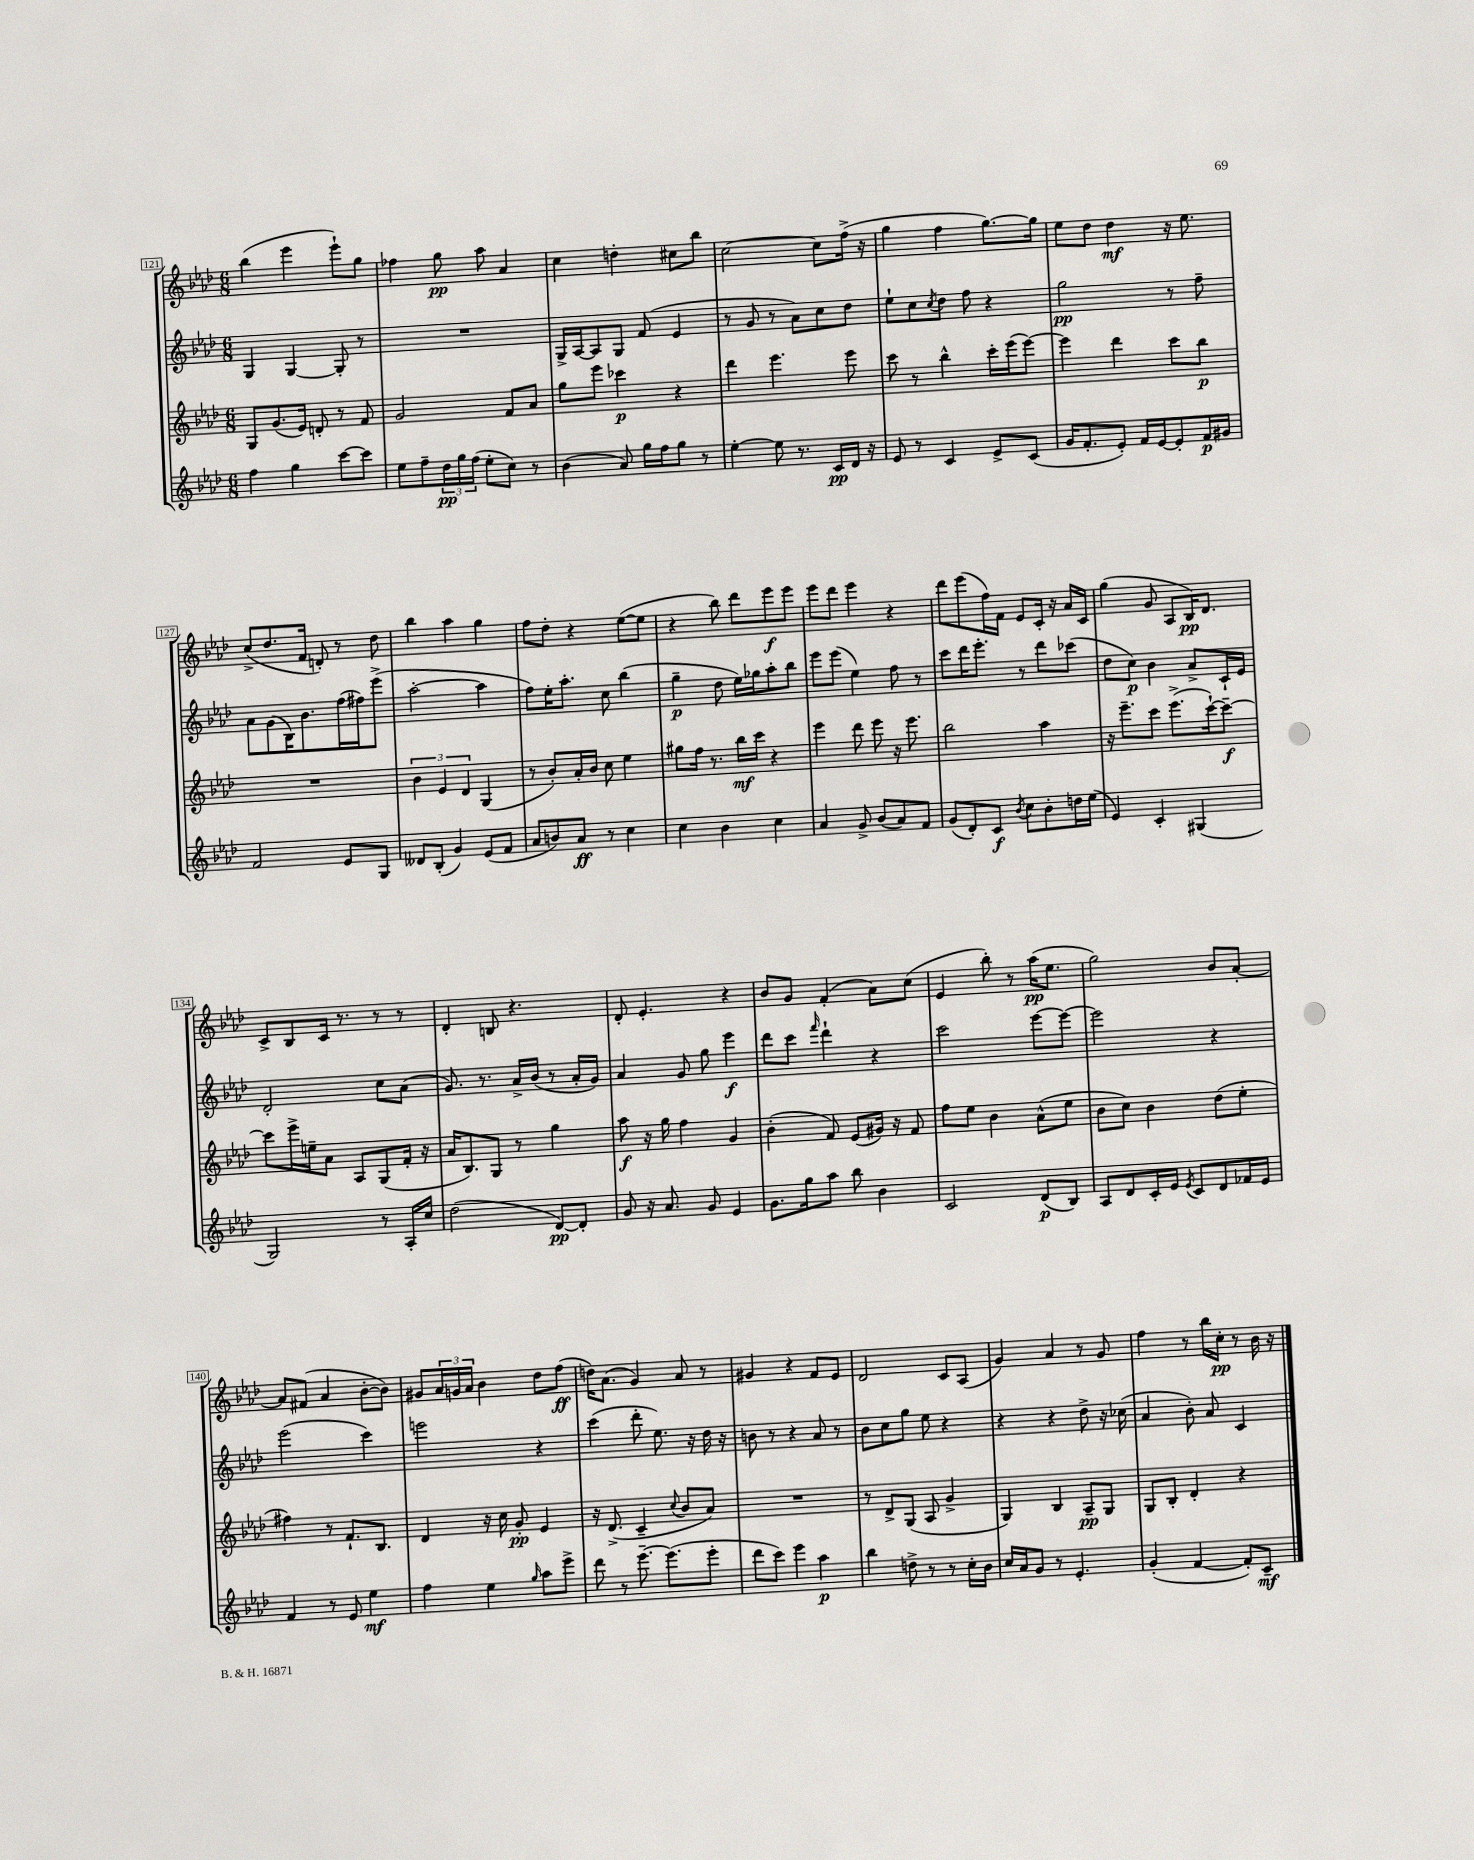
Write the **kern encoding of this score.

**kern	**dynam	**kern	**dynam	**kern	**dynam	**kern	**dynam
*part4	*part4	*part3	*part3	*part2	*part2	*part1	*part1
*staff4	*staff4	*staff3	*staff3	*staff2	*staff2	*staff1	*staff1
*clefG2	*	*clefG2	*	*clefG2	*	*clefG2	*
*k[b-e-a-d-]	*	*k[b-e-a-d-]	*	*k[b-e-a-d-]	*	*k[b-e-a-d-]	*
*M6/8	*	*M6/8	*	*M6/8	*	*M6/8	*
=121	=121	=121	=121	=121	=121	=121	=121
4ff\	.	8G/L	.	4G/	.	(4bb-\	.
.	.	(8.g/	.	.	.	.	.
4gg\	.	.	.	[4G/	.	4eee-\	.
.	.	16e-/Jk)	.	.	.	.	.
.	.	8dn'/	.	.	.	.	.
[8ccc\L	.	8r	.	8G'/]	.	8eee-`\L)	.
8ccc\J]	.	8f/	.	8r	.	8gg\J	.
=122	=122	=122	=122	=122	=122	=122	=122
8ee-\L	.	2g/	.	2.r	.	4ff-X\	.
8ff~\	.	.	.	.	.	.	.
24dd-\L	pp	.	.	.	.	8gg\	pp
24gg\	.	.	.	.	.	.	.
(24ff\JJ	.	.	.	.	.	.	.
8ee-'\L	.	.	.	.	.	8aa-\	.
8cc\J)	.	8f/L	.	.	.	4a-/	.
8r	.	8a-/J	.	.	.	.	.
=123	=123	=123	=123	=123	=123	=123	=123
(4b-\	.	8gg\L	.	16G^/LL	.	4cc\	.
.	.	.	.	[16A-/J	.	.	.
.	.	8eee-\J	.	8A-/]	.	.	.
8a-/)	.	4ccc-X\	p	8G/J	.	4ddn'\	.
16gg\LL	.	.	.	(8f/	.	.	.
16ff\J	.	.	.	.	.	.	.
8gg\J	.	4r	.	4e-/	.	8cc#X\L	.
8r	.	.	.	.	.	8bb-\J	.
=124	=124	=124	=124	=124	=124	=124	=124
[4ee-'\	.	4ddd-\	.	8r	.	[2cc\	.
.	.	.	.	8g/	.	.	.
8ee-\]	.	4.eee-\	.	8r	.	.	.
8.r	.	.	.	8a-\L)	.	.	.
.	.	.	.	8cc\	.	8cc\L]	.
16c/LL	pp	.	.	.	.	.	.
16d-/JJ	.	8eee-\	.	8dd-\J	.	(16ff^\Jk	.
16r	.	.	.	.	.	16r	.
=125	=125	=125	=125	=125	=125	=125	=125
8e-/	.	8ccc\	.	8ee-`\L	.	4gg\	.
8r	.	8r	.	8cc\	.	.	.
.	.	.	.	8qcc/	.	.	.
4c/	.	4bb-^^\	.	8dd-\J	.	4ff\	.
.	.	.	.	8ff\	.	.	.
8e-^/L	.	16ccc'\LL	.	4r	.	[8.gg\L)	.
.	.	(16eee-\J	.	.	.	.	.
(8c/J	.	[8eee-\J)	.	.	.	.	.
.	.	.	.	.	.	16gg\Jk]	.
=126	=126	=126	=126	=126	=126	=126	=126
16g/KL	.	4eee-\]	.	2gg\	pp	8ee-\L	.
8.f'/	.	.	.	.	.	.	.
.	.	.	.	.	.	8dd-\J	.
8e-'/J)	.	4ddd-\	.	.	.	4dd-\	mf
16f/LL	.	.	.	.	.	.	.
[16e-/J	.	.	.	.	.	.	.
8e-'/]	.	8ccc\L	.	8r	.	16r	.
.	.	.	.	.	.	8.ee-\	.
16f/L	p	8bb-\J	p	8ff~\	.	.	.
16g#X/JJ	.	.	.	.	.	.	.
!!LO:LB:g=z
=127	=127	=127	=127	=127	=127	=127	=127
2f/	.	2.r	.	8a-\L	.	(8cc^/L	.
.	.	.	.	(8g\	.	8.dd-/	.
.	.	.	.	16B-\K)	.	.	.
.	.	.	.	8.b-\	.	16f/Jk	.
.	.	.	.	.	.	8dn'/)	.
8e-/L	.	.	.	(16ff\L	.	8r	.
.	.	.	.	16ff#X\J)	.	.	.
8G/J	.	.	.	(8eee-^\J	.	8dd-\	.
=128	=128	=128	=128	=128	=128	=128	=128
8d--X/L	.	6b-\	.	[2aa-'\	.	4bb-\	.
(8B-'/J	.	.	.	.	.	.	.
.	.	6e-/	.	.	.	.	.
4g/)	.	.	.	.	.	4aa-\	.
.	.	6d-/	.	.	.	.	.
(8e-/L	.	(4G/	.	4aa-\]	.	4gg\	.
8f/J	.	.	.	.	.	.	.
=129	=129	=129	=129	=129	=129	=129	=129
8a-/L	.	8r	.	8ff\L)	.	8ff\L	.
8bn/)	.	8b-'/L)	.	16ee-'\K	.	8dd-'\J	.
.	.	.	.	8.aa-'\J	.	.	.
8a-/J	ff	16a-'/L	.	.	.	4r	.
.	.	16b-/JJ	.	.	.	.	.
8r	.	8cc\	.	8cc\	.	.	.
4cc\	.	4ee-\	.	(4bb-\	.	([8ee-\L	.
.	.	.	.	.	.	8ee-\J]	.
=130	=130	=130	=130	=130	=130	=130	=130
4cc\	.	8gg#X\L	.	4gg~\	p	4r	.
.	.	16ff\Jk	.	.	.	.	.
.	.	8.r	.	.	.	.	.
4b-\	.	.	.	8dd-\	.	8bb-\)	.
.	.	16bb-\LL	mf	16ee-\LL)	.	8ddd-\L	.
.	.	16ccc\JJ	.	16gg-X\J	.	.	.
4cc\	.	4r	.	8aa-'\	.	8eee-\	f
.	.	.	.	8bb-\J	.	8eee-\J	.
=131	=131	=131	=131	=131	=131	=131	=131
4a-/	.	4eee-\	.	8eee-\L	.	8eee-\L	.
.	.	.	.	(8eee-\J	.	8ddd-\J	.
8g^/	.	8ddd-\	.	4ee-\)	.	4eee-\	.
(8b-/L	.	8eee-\	.	.	.	.	.
8a-/)	.	16r	.	8ff\	.	4r	.
.	.	8.eee-\	.	.	.	.	.
8f/J	.	.	.	8r	.	.	.
=132	=132	=132	=132	=132	=132	=132	=132
(8g/L	.	2bb-\	.	8ccc\L	.	8ddd-\L	.
8d-'/)	.	.	.	16ddd-\K	.	(8eee-\	.
.	.	.	.	8.eee-'\J	.	.	.
8c/J	f	.	.	.	.	16ff\L)	.
.	.	.	.	.	.	16f\JJ	.
8qb-/	.	.	.	.	.	.	.
8cc\L	.	.	.	8r	.	8e-/L	.
8b-'\	.	4aa-\	.	8ddd-\L	.	16c'/Jk	.
.	.	.	.	.	.	16r	.
16ddn\L	.	.	.	(8ccc-X\J	.	16a-/LL	.
(16ee-\JJ	.	.	.	.	.	16c/JJ	.
=133	=133	=133	=133	=133	=133	=133	=133
4e-/)	.	16r	.	8dd-\L	.	(4gg\	.
.	.	8.eee-~\L	.	.	.	.	.
.	.	.	.	8cc\J)	p	.	.
4c'/	.	8ccc\J	.	4b-\	.	8g/	.
.	.	(8.eee-^\L	.	.	.	8A-/L	.
(4G#X/	.	.	.	8a-^/L	.	16B-/K)	pp
.	.	[16ccc`\k)	.	.	.	8.d-/J	.
.	.	8ccc~\J_	f	16c`/L	.	.	.
.	.	.	.	16e-/JJ	.	.	.
!!LO:LB:g=z
=134	=134	=134	=134	=134	=134	=134	=134
2G/)	.	8ccc\L]	.	2d-'/	.	8c^/L	.
.	.	16eee-^\L	.	.	.	8B-/	.
.	.	16een~\J	.	.	.	.	.
.	.	8a-\J	.	.	.	16c/Jk	.
.	.	.	.	.	.	8.r	.
.	.	8A-/L	.	.	.	.	.
8r	.	(8G/	.	8cc\L	.	8r	.
16A-'/LL	.	16f'/Jk	.	(8a-\J	.	8r	.
16cc/JJ	.	16r	.	.	.	.	.
=135	=135	=135	=135	=135	=135	=135	=135
(2dd-\	.	16a-/KL	.	8.g/)	.	4d-'/	.
.	.	8.B-/)	.	.	.	.	.
.	.	.	.	8.r	.	.	.
.	.	8G/J	.	.	.	8Bn/	.
.	.	8r	.	16a-^/LL	.	4.r	.
.	.	.	.	(16b-/JJ	.	.	.
[8d-/L)	pp	4gg\	.	8r	.	.	.
8d-'/J]	.	.	.	16a-'/LL	.	.	.
.	.	.	.	16g/JJ)	.	.	.
=136	=136	=136	=136	=136	=136	=136	=136
8g/	.	8aa-\	f	4a-/	.	8d-'/	.
16r	.	16r	.	.	.	4.e-'/	.
8.a-/	.	16gg\	.	.	.	.	.
.	.	4ff\	.	8g/	.	.	.
8g/	.	.	.	8gg\	.	.	.
4e-/	.	4g/	.	4eee-\	f	4r	.
=137	=137	=137	=137	=137	=137	=137	=137
8.g\L	.	(4b-'\	.	8ddd-\L	.	8b-/L	.
.	.	.	.	8ccc\J	.	8g/J	.
16gg\k	.	.	.	.	.	.	.
.	.	.	.	16qqfff/	.	.	.
8aa-\J	.	8f/)	.	4ddd-`\	.	(4f'/	.
8bb-\	.	(8e-/L	.	.	.	.	.
4b-\	.	16g#X/Jk)	.	4r	.	8a-\L)	.
.	.	16r	.	.	.	.	.
.	.	8f/	.	.	.	(8cc\J	.
=138	=138	=138	=138	=138	=138	=138	=138
2c/	.	8ff\L	.	2ccc\	.	4e-/	.
.	.	8ee-\J	.	.	.	.	.
.	.	4b-\	.	.	.	8bb-'\)	.
.	.	.	.	.	.	8r	.
(8d-/L	p	(8a-^^\L	.	[8eee-\L	.	(16aa-\KL	pp
.	.	.	.	.	.	8.ee-\J	.
8B-/J)	.	8ee-\J	.	8eee-\J_	.	.	.
=139	=139	=139	=139	=139	=139	=139	=139
8A-/L	.	8b-\L	.	2eee-\]	.	2gg\)	.
8d-/	.	8cc\J)	.	.	.	.	.
16c'/L	.	4b-\	.	.	.	.	.
16e-/JJ	.	.	.	.	.	.	.
8qe-/	.	.	.	.	.	.	.
8c/L	.	.	.	.	.	.	.
8d-/	.	(8dd-\L	.	4r	.	8b-/L	.
16f-X/L	.	8ee-'\J	.	.	.	[8a-'/J	.
16e-/JJ	.	.	.	.	.	.	.
!!LO:LB:g=z
=140	=140	=140	=140	=140	=140	=140	=140
4f/	.	4ff#X\)	.	(2eee-\	.	8a-/L]	.
.	.	.	.	.	.	(8f#X/J	.
8r	.	8r	.	.	.	4a-/	.
8e-/	.	8.f`/L	.	.	.	.	.
4ee-\	mf	.	.	4ccc\)	.	[8b-'\L	.
.	.	8.B-/J	.	.	.	.	.
.	.	.	.	.	.	8b-\J])	.
=141	=141	=141	=141	=141	=141	=141	=141
4ff\	.	4d-/	.	2eeen\	.	8g#X/L	.
.	.	.	.	.	.	24a-/L	.
.	.	.	.	.	.	24gn/	.
.	.	.	.	.	.	24a-/JJ	.
4ee-\	.	16r	.	.	.	4b-\	.
.	.	16cc\	.	.	.	.	.
.	.	8g'/	pp	.	.	.	.
16qqgg/	.	.	.	.	.	.	.
8aa-\L	.	4e-/	.	4r	.	8dd-\L	.
8eee-^\J	.	.	.	.	.	(8ff\J	ff
=142	=142	=142	=142	=142	=142	=142	=142
8ddd-\	.	16r	.	(4ccc\	.	16ddn\KL)	.
.	.	(8.d-^/	.	.	.	(8.a-\J	.
8r	.	.	.	.	.	.	.
[8.eee-~\	.	4c~/	.	8ddd-'\	.	4g/)	.
.	.	.	.	8.ee-\)	.	.	.
(8.eee-\L]	.	.	.	.	.	.	.
.	.	8qqcc/	.	.	.	.	.
.	.	8b-/L	.	.	.	8a-/	.
.	.	.	.	16r	.	.	.
8eee-'\J	.	8a-/J)	.	16dd-\	.	8r	.
.	.	.	.	16r	.	.	.
=143	=143	=143	=143	=143	=143	=143	=143
8ddd-\L	.	2.r	.	8bn\	.	4g#X/	.
8ccc\J)	.	.	.	8r	.	.	.
4eee-\	.	.	.	4r	.	4r	.
4aa-\	p	.	.	8a-/	.	8f/L	.
.	.	.	.	8r	.	8e-/J	.
=144	=144	=144	=144	=144	=144	=144	=144
4bb-\	.	8r	.	8b-\L	.	2d-/	.
.	.	8d-^/L	.	8cc\	.	.	.
8ddn^\	.	(8G/J	.	8gg\J	.	.	.
8r	.	8A-/	.	8ee-\	.	.	.
8r	.	4g^/	.	4r	.	8c/L	.
16cc'\LL	.	.	.	.	.	(8A-/J	.
16b-\JJ	.	.	.	.	.	.	.
=145	=145	=145	=145	=145	=145	=145	=145
16cc/LL	.	4G/)	.	4r	.	4g/)	.
16a-/J	.	.	.	.	.	.	.
8g/J	.	.	.	.	.	.	.
8r	.	4B-/	.	4r	.	4a-/	.
4.e-'/	.	.	.	.	.	.	.
.	.	8A-~/L	pp	8dd-^\	.	8r	.
.	.	8G/J	.	16r	.	8g/	.
.	.	.	.	(16cc-X\	.	.	.
=146	=146	=146	=146	=146	=146	=146	=146
(4g'/	.	8G/L	.	4a-/	.	4ff\	.
.	.	8B-'/J	.	.	.	.	.
[4f/	.	4d-'/	.	8b-'\)	.	8r	.
.	.	.	.	8a-/	.	16bb-\LL	.
.	.	.	.	.	.	16cc'\JJ	pp
8f'/L])	.	4r	.	4c/	.	8r	.
8c~/J	mf	.	.	.	.	16b-\	.
.	.	.	.	.	.	16r	.
==	==	==	==	==	==	==	==
*-	*-	*-	*-	*-	*-	*-	*-
